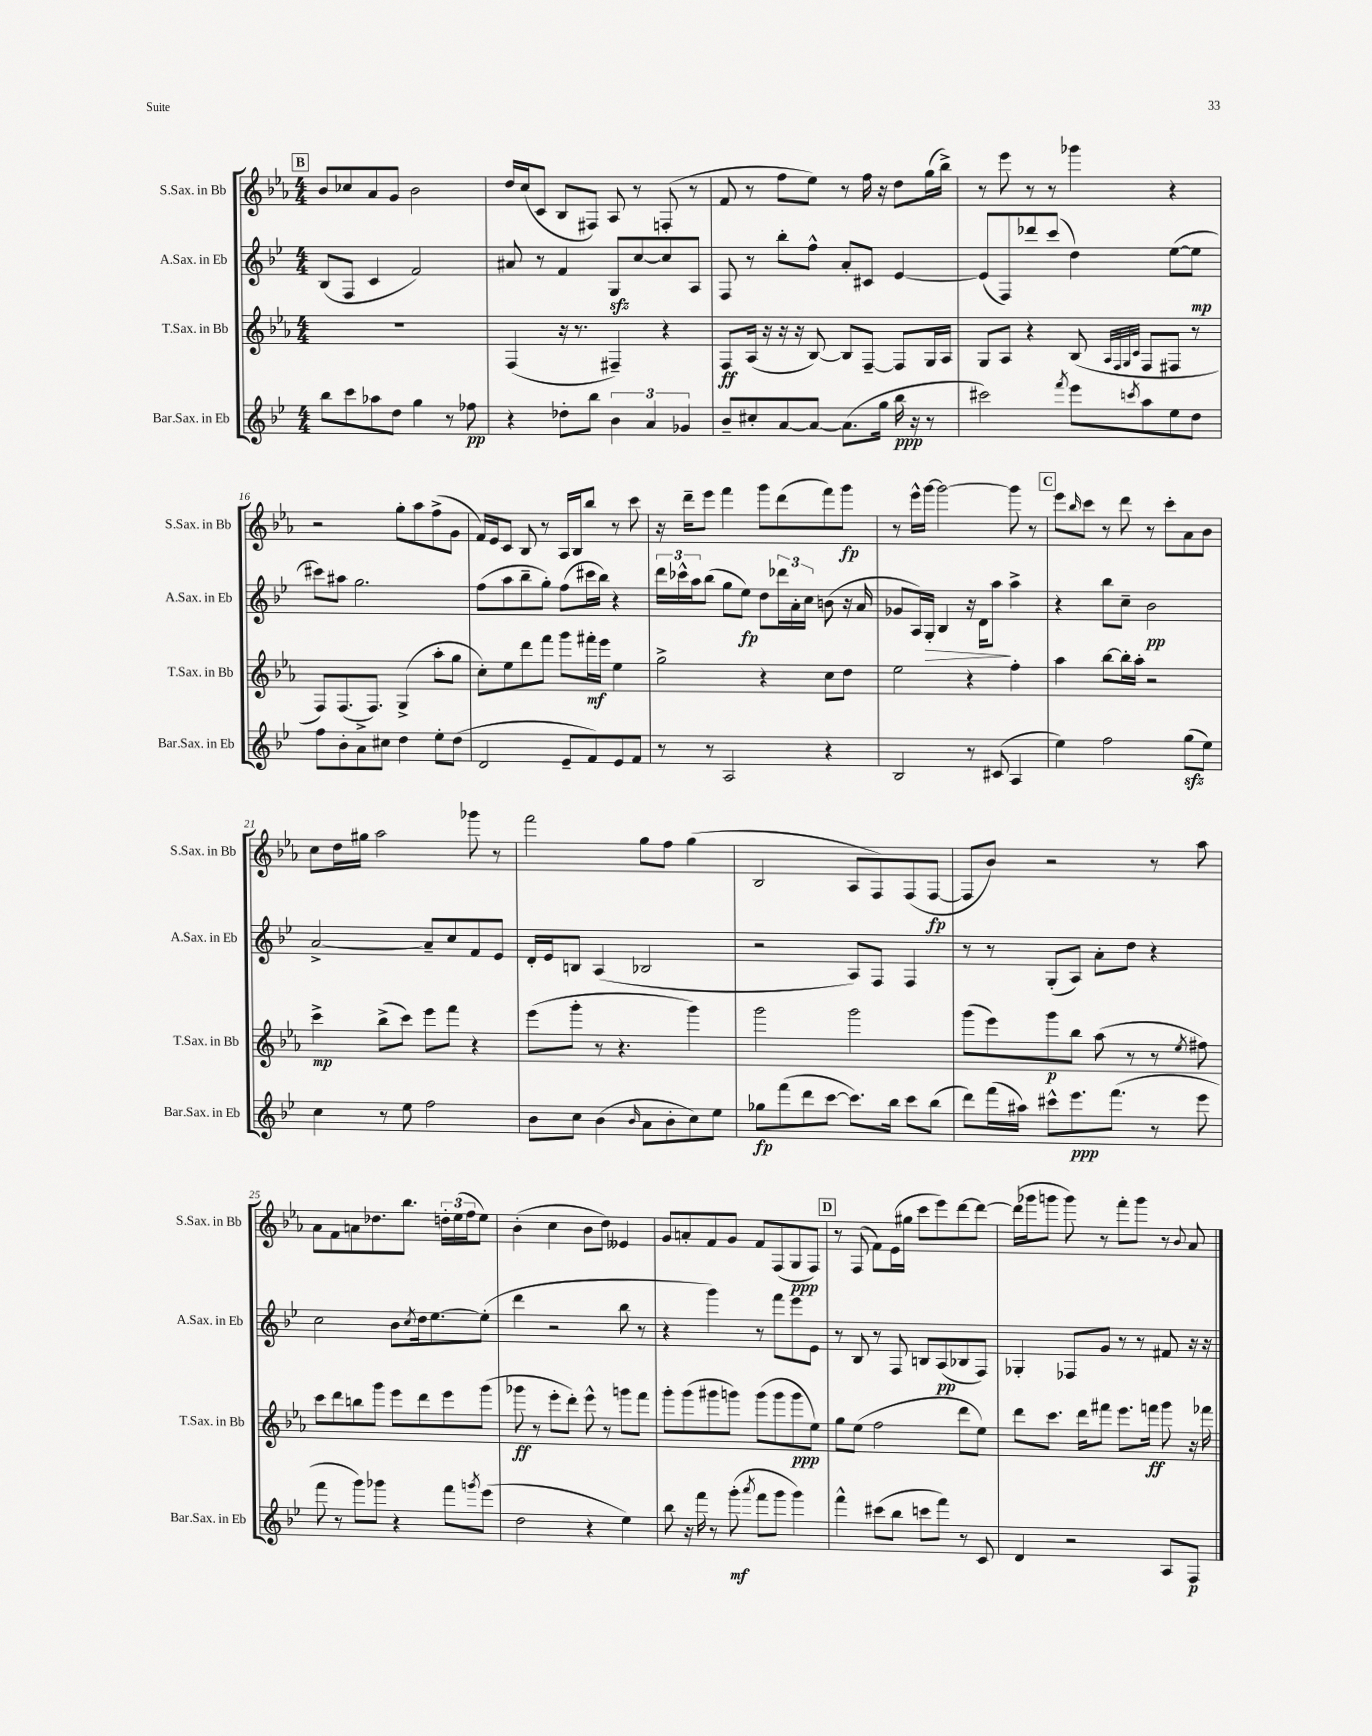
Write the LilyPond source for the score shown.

<<
\new StaffGroup <<
\new Staff = "s0" \with { instrumentName = "S.Sax. in Bb" shortInstrumentName = "S.Sax. in Bb" } {
    \clef treble \key ees \major \numericTimeSignature \time 4/4
    \mark \markup { \box "B" } bes'8 ces''8 aes'8 g'8 bes'2 |
    d''16 c''16( c'8 bes8 fis8) aes8 r8 f8-.( r8 |
    f'8 r8 f''8 ees''8) r8 f''16 r16 d''8 g''16( bes''16->) |
    r8 ees'''8 r8 r8 ges'''4 r4 |
    r2 g''8-. aes''8 f''8->( g'8 |
    f'16) ees'16 c'8 bes8 r8 aes16 bes16 bes''8 r8 c'''8 |
    r16 d'''16-- ees'''8 f'''4 g'''8 d'''8( f'''8) g'''8\fp |
    r8 ees'''16-^ g'''16~ g'''2~ g'''8 r8 |
    \mark \markup { \box "C" } ees'''8 \grace { bes''16 } c'''8 r8 d'''8 r8 c'''8-. aes'8 bes'8 |
    c''8 d''16 gis''16 aes''2 ges'''8 r8 |
    f'''2 g''8 f''8 g''4( |
    bes2 aes8 f8) f8( f8~\fp |
    f8 bes'8) r2 r8 aes''8 |
    aes'8 f'8 a'8 des''8. bes''8. \tuplet 3/2 { d''16-. ees''16( f''16 } ees''8) |
    bes'4-.( c''4 bes'8 d''8) eeses'4 |
    g'8 a'8-. f'8 g'8 f'8 f8( g8\ppp f8) |
    \mark \markup { \box "D" } r8 f8( f'8) ees'16( gis''16 c'''8 ees'''8) d'''8~ d'''8~ |
    d'''16( ges'''16 g'''8 g'''8) r8 f'''8-. g'''8 r8 \appoggiatura { bes'8 } aes'8 \bar "|." |
}
\new Staff = "s1" \with { instrumentName = "A.Sax. in Eb" shortInstrumentName = "A.Sax. in Eb" } {
    \clef treble \key bes \major \numericTimeSignature \time 4/4
    \mark \markup { \box "B" } bes8( f8 c'4 f'2) |
    ais'8 r8 f'4 g8\sfz c''8~ c''8 a8 |
    f8 r8 bes''8-. f''8-^ a'8-. cis'8 ees'4~ |
    ees'8( f8) des'''8 c'''8( d''4) ees''8~( ees''8\mp |
    cis'''8) ais''8 g''2. |
    f''8( a''8 bes''8-- g''8-.) f''8( cis'''16 bes''16) r4 |
    \tuplet 3/2 { d'''16 ces'''16-^ a''16 } bes''8( g''8 ees''8\fp) d''8 \tuplet 3/2 { des'''16 a'16-. c''16 } b'8( r16 a'16 |
    ges'8 a16) g16-.\> bes4 r16 d'16 a''8\! a''4-> |
    \mark \markup { \box "C" } r4 bes''8 c''8-- bes'2\pp |
    a'2~-> a'8-- c''8 f'8 ees'8 |
    d'16-. ees'16 b8 a4( bes2 |
    r2 a8) f8 f4 |
    r8 r8 g8-.( a8) a'8-. d''8 r4 |
    c''2 bes'8 \acciaccatura { c''8 } d''16 ees''8.~ ees''8-.( |
    d'''4 r2 bes''8 r8 |
    r4 g'''4) r8 f'''8 ees'''8 ees'8 |
    \mark \markup { \box "D" } r8 bes8 r8 f8 b8 a8\pp( bes8 f8) |
    ges4-. fes8 g'8 r8 r8 fis'8 r16 r16 \bar "|." |
}
\new Staff = "s2" \with { instrumentName = "T.Sax. in Bb" shortInstrumentName = "T.Sax. in Bb" } {
    \clef treble \key ees \major \numericTimeSignature \time 4/4
    \mark \markup { \box "B" } R1 |
    f4( r16 r8. fis4--) r4 |
    f8\ff aes16( r16 r16 r16 bes8~) bes8 f8~-- f8 g16 aes16 |
    g8 aes8 r4 bes8( \grace { aes32 f32 g32 c'32 } f8 fis8 r8 |
    f8) f8.( f8.) g4->( aes''8-. g''8 |
    c''8-.) ees''8 d'''8 f'''8 g'''8 fis'''16-.\mf ees'''16 ees''4 |
    g''2-> r4 c''8 d''8 |
    ees''2 r4 f''4-. |
    \mark \markup { \box "C" } aes''4 bes''8~ bes''16-. aes''16-. r2 |
    c'''4->\mp bes''8->( c'''8) ees'''8 f'''8 r4 |
    ees'''8( g'''8-. r8 r4. g'''4) |
    g'''2 g'''2 |
    g'''8( ees'''8) g'''8\p bes''8 aes''8( r8 r8 \acciaccatura { ees''8 } fis''8) |
    c'''8 d'''8 b''8 g'''8 ees'''8 d'''8 ees'''8 g'''8( |
    ges'''8\ff r8 ees'''8-. d'''8-.) ees'''8-^ r8 g'''8 f'''8 |
    g'''8-. g'''8( gis'''8 g'''8) g'''8( g'''8 g'''8\ppp ees''8) |
    \mark \markup { \box "D" } g''8 ees''8( f''2 d'''8 ees''8) |
    d'''8 c'''8. d'''16 fis'''8 ees'''8. f'''16\ff g'''8 r16 fes'''16 \bar "|." |
}
\new Staff = "s3" \with { instrumentName = "Bar.Sax. in Eb" shortInstrumentName = "Bar.Sax. in Eb" } {
    \clef treble \key bes \major \numericTimeSignature \time 4/4
    \mark \markup { \box "B" } bes''8 c'''8 aes''8 d''8 g''4 r8 fes''8\pp |
    r4 des''8-. bes''8 \tuplet 3/2 { bes'4 a'4 ges'4 } |
    bes'8-- cis''8-. a'8~ a'8~ a'8.( g''16 bes''16\ppp r16 r8 |
    cis'''2) \acciaccatura { f'''8 } ees'''8 \acciaccatura { c'''8 } a''8 ees''8 d''8 |
    f''8 bes'8-. a'8-> cis''8 d''4 ees''8-. d''8( |
    d'2 ees'8-- f'8) ees'8 f'8 |
    r8 r8 a2 r4 |
    bes2 r8 cis'8( a4 |
    \mark \markup { \box "C" } ees''4) f''2 g''8\sfz( ees''8) |
    c''4 r8 ees''8 f''2 |
    bes'8 c''8 bes'4( \grace { bes'16 } a'8 bes'8-. c''8) ees''8 |
    ges''8\fp f'''8( d'''8 c'''8~ c'''8.) bes''16 c'''8 bes''8( |
    d'''8) f'''16( ais''16) cis'''8-^ ees'''8.\ppp f'''8.( r8 ees'''8 |
    f'''8 r8 g'''8) ges'''8 r4 f'''8 \acciaccatura { g'''8 } ees'''8( |
    d''2 r4 ees''4) |
    bes''8 r16 f'''16 r8 g'''8-.\mf( \acciaccatura { a'''8 } f'''8 g'''8 g'''4) |
    \mark \markup { \box "D" } f'''4-^ cis'''8( bes''8 c'''8 f'''8) r8 c'8 |
    d'4 r2 a8 f8\p \bar "|." |
}
>>
>>
\layout { \context { \Score currentBarNumber = #12 } }
